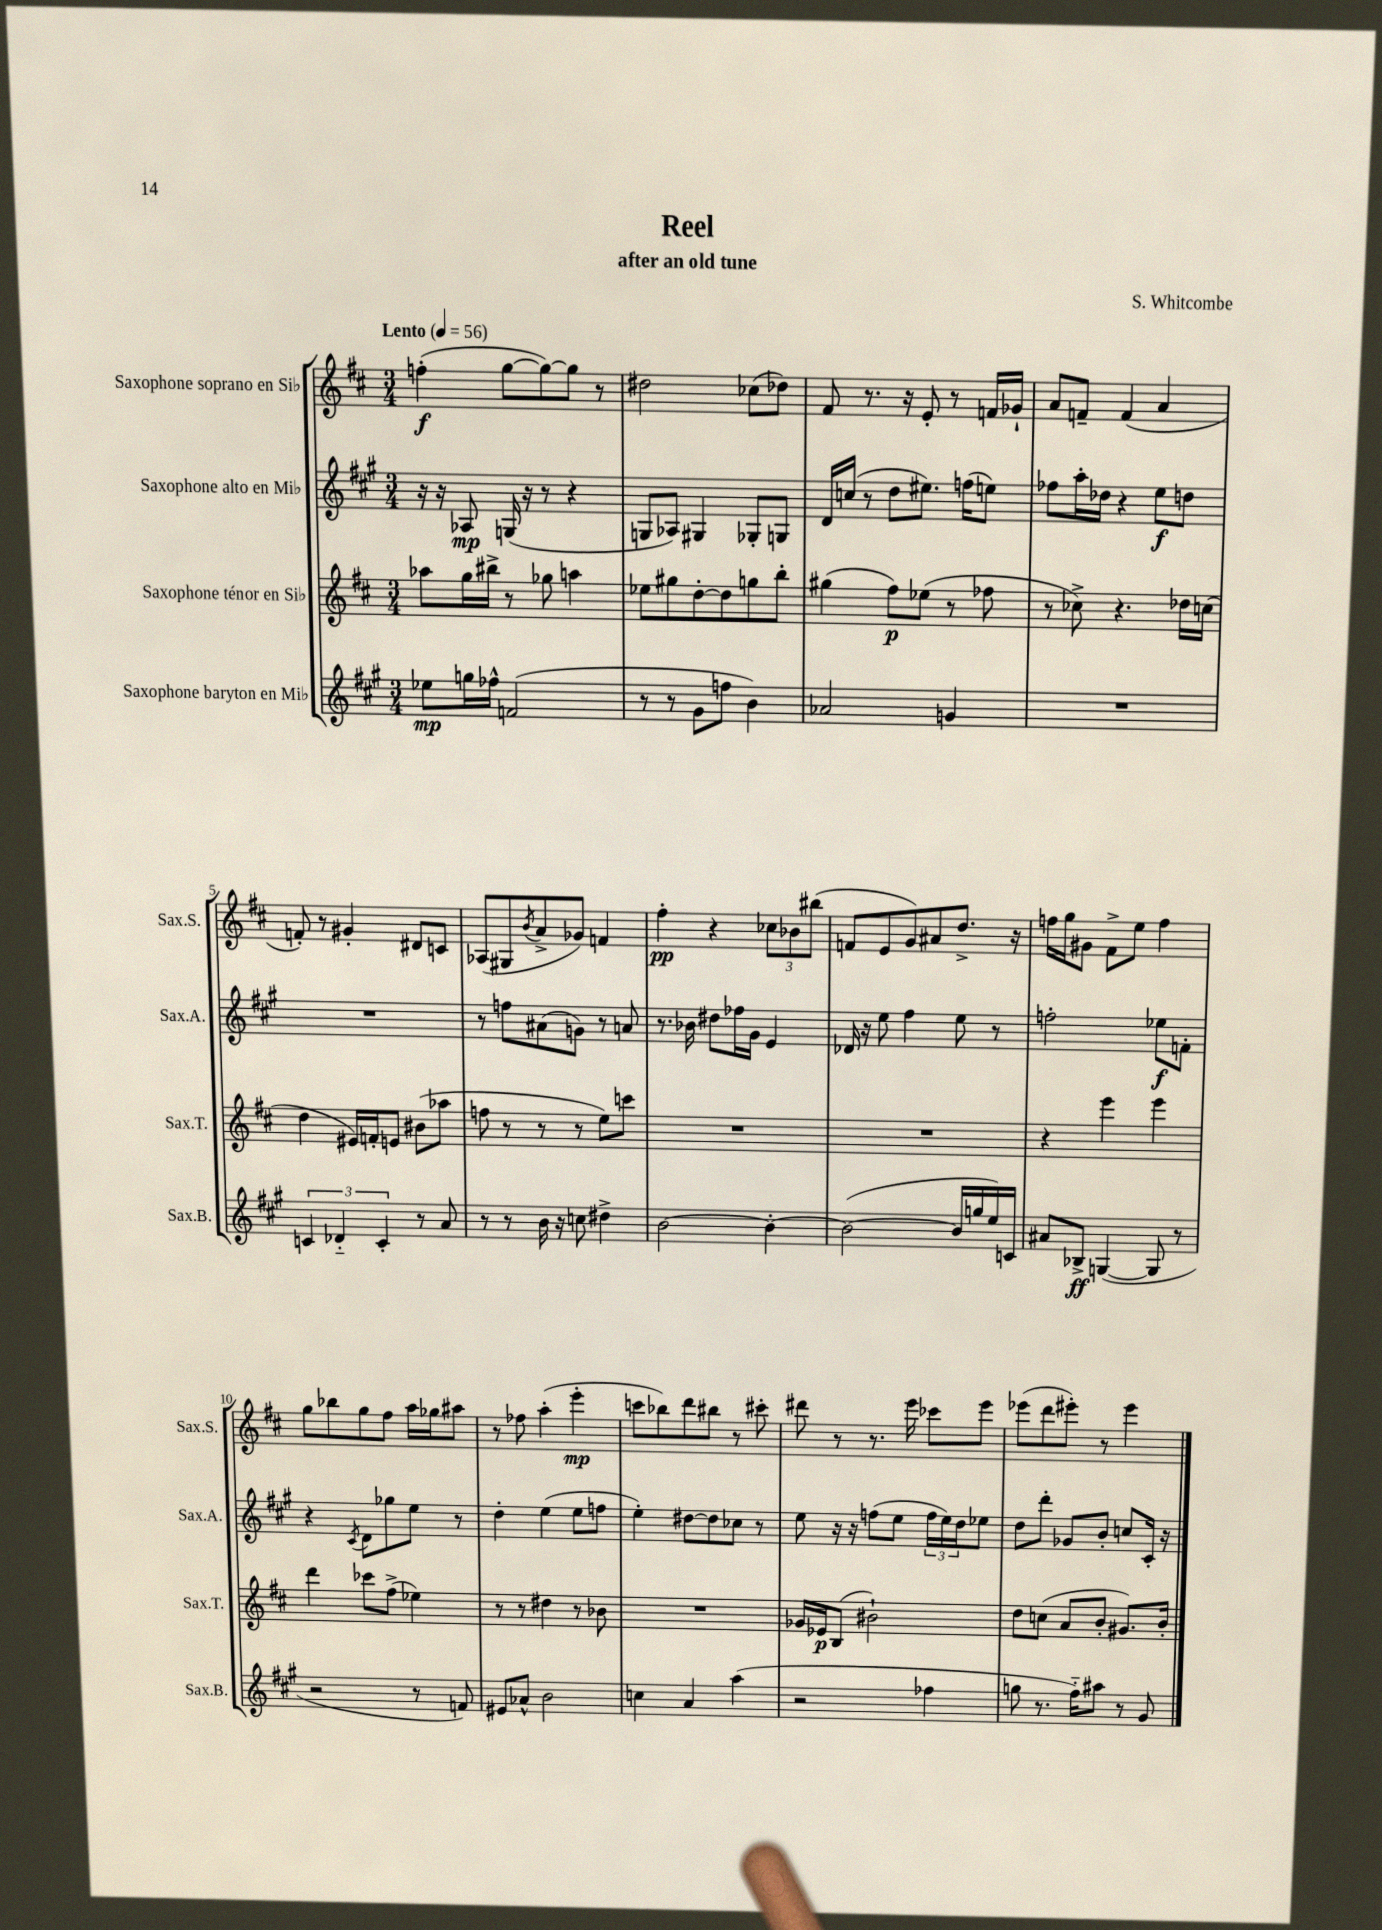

**kern	**dynam	**kern	**dynam	**kern	**dynam	**kern	**dynam
*part4	*part4	*part3	*part3	*part2	*part2	*part1	*part1
*staff4	*staff4	*staff3	*staff3	*staff2	*staff2	*staff1	*staff1
*I"Saxophone baryton en Mi♭	*	*I"Saxophone ténor en Si♭	*	*I"Saxophone alto en Mi♭	*	*I"Saxophone soprano en Si♭	*
*I'Sax.B.	*	*I'Sax.T.	*	*I'Sax.A.	*	*I'Sax.S.	*
*clefG2	*	*clefG2	*	*clefG2	*	*clefG2	*
*k[f#c#g#]	*	*k[f#c#]	*	*k[f#c#g#]	*	*k[f#c#]	*
*M3/4	*	*M3/4	*	*M3/4	*	*M3/4	*
*MM56	*	*MM56	*	*MM56	*	*MM56	*
=1	=1	=1	=1	=1	=1	=1	=1
!	!	!	!	!	!	!LO:TX:a:B:t=Lento	!
8ee-X\L	mp	8aa-X\L	.	16r	.	(4ffn'\	f
.	.	.	.	16r	.	.	.
16ggn\L	.	16gg\L	.	8A-X/	mp	.	.
16ff-X^^\JJ	.	16bb#X^\JJ	.	.	.	.	.
(2fn/	.	8r	.	(16Gn/	.	[8gg\L	.
.	.	.	.	16r	.	.	.
.	.	8gg-X\	.	8r	.	8gg\_)	.
.	.	4aan\	.	4r	.	8gg\J]	.
.	.	.	.	.	.	8r	.
=2	=2	=2	=2	=2	=2	=2	=2
8r	.	8ee-X\L	.	8Gn/L	.	2dd#X\	.
8r	.	8gg#X\	.	8A-X/J)	.	.	.
8g#\L	.	[8dd'\	.	4G#X/	.	.	.
8ffn\J	.	8dd\]	.	.	.	.	.
4b\)	.	8ggn\	.	8G-X'/L	.	(8cc-X\L	.
.	.	8bb'\J	.	8Gn/J	.	8dd-X\J)	.
=3	=3	=3	=3	=3	=3	=3	=3
2a-X/	.	(4gg#X\	.	16d/LL	.	8f#/	.
.	.	.	.	(16ccn/JJ	.	.	.
.	.	.	.	8r	.	8.r	.
.	.	8ff#\L)	p	8dd\L	.	.	.
.	.	.	.	.	.	16r	.
.	.	(8ee-X\J	.	8.ee#X\J)	.	8e'/	.
4gn/	.	8r	.	.	.	8r	.
.	.	.	.	(16ffn\KL	.	.	.
.	.	8ff-X\	.	8een\J)	.	16fn/LL	.
.	.	.	.	.	.	16g-X`/JJ	.
=4	=4	=4	=4	=4	=4	=4	=4
2.r	.	8r	.	8ff-X\L	.	8a/L	.
.	.	8cc-X^\)	.	16aa'\L	.	8fn~/J	.
.	.	.	.	16dd-X\JJ	.	.	.
.	.	4.r	.	4r	.	(4f/	.
.	.	.	.	8ee\L	f	4a/	.
.	.	16dd-X\LL	.	8ddn\J	.	.	.
.	.	(16ccn\JJ	.	.	.	.	.
!!LO:LB:g=z
=5	=5	=5	=5	=5	=5	=5	=5
6cn/	.	4dd\	.	2.r	.	8fn'/)	.
.	.	.	.	.	.	8r	.
6d-X/	.	.	.	.	.	.	.
.	.	16e#X/LL)	.	.	.	4g#X'/	.
.	.	16fn'/J	.	.	.	.	.
6c'/	.	.	.	.	.	.	.
.	.	8en/J	.	.	.	.	.
8r	.	(8b#X\L	.	.	.	8d#X/L	.
8a/	.	8aa-X\J	.	.	.	8cn/J	.
=6	=6	=6	=6	=6	=6	=6	=6
8r	.	8ffn\	.	8r	.	(8A-X/L	.
8r	.	8r	.	8ffn\L	.	8G#X/	.
.	.	.	.	.	.	8qb/	.
16b\	.	8r	.	(8a#X\	.	8a^/	.
16r	.	.	.	.	.	.	.
8ccn\	.	8r	.	8gn\J)	.	8g-X/J)	.
4dd#X^\	.	8ee\L)	.	8r	.	4fn/	.
.	.	8cccn\J	.	8an/	.	.	.
=7	=7	=7	=7	=7	=7	=7	=7
[2b\	.	2.r	.	8.r	.	4ff#'\	pp
.	.	.	.	16b-X\	.	.	.
.	.	.	.	8dd#X\L	.	4r	.
.	.	.	.	16ff-X\L	.	.	.
.	.	.	.	16g#\JJ	.	.	.
4b'\_	.	.	.	4e/	.	12cc-X\L	.
.	.	.	.	.	.	12b-X\	.
.	.	.	.	.	.	(12bb#X\J	.
=8	=8	=8	=8	=8	=8	=8	=8
(2b\_	.	2.r	.	16d-X/	.	8fn/L	.
.	.	.	.	16r	.	.	.
.	.	.	.	8ee\	.	8e/	.
.	.	.	.	4ff#\	.	8g/)	.
.	.	.	.	.	.	8a#X/	.
16b/LL]	.	.	.	8ee\	.	8.dd^/J	.
16ggn/	.	.	.	.	.	.	.
16ee/)	.	.	.	8r	.	.	.
16cn/JJ	.	.	.	.	.	16r	.
=9	=9	=9	=9	=9	=9	=9	=9
8a#X/L	.	4r	.	2ffn'\	.	16ffn\LL	.
.	.	.	.	.	.	16gg\J	.
8B-X^/J	ff	.	.	.	.	8g#X\J	.
([4Gn/	.	4eee\	.	.	.	8f#^\L	.
.	.	.	.	.	.	8ee\J	.
8G/]	.	4eee\	.	8ee-X\L	f	4ff\	.
8r	.	.	.	8fn'\J	.	.	.
!!LO:LB:g=z
=10	=10	=10	=10	=10	=10	=10	=10
2r	.	4ddd\	.	4r	.	8gg\L	.
.	.	.	.	.	.	8bb-X\	.
.	.	.	.	8qc#/	.	.	.
.	.	8ccc-X\L	.	8d\L	.	8gg\	.
.	.	(8ff#^\J	.	8gg-X\	.	8ff#\J	.
8r	.	4ee-X\)	.	8ee\J	.	16aa\LL	.
.	.	.	.	.	.	16gg-X\J	.
8fn/)	.	.	.	8r	.	8aa#X\J	.
=11	=11	=11	=11	=11	=11	=11	=11
8e#X/L	.	8r	.	4dd'\	.	8r	.
8a-X^^/J	.	8r	.	.	.	8ff-X\	.
2b\	.	4dd#X\	.	(4ee\	.	(4aa'\	.
.	.	8r	.	8ee\L	.	4eee'\	mp
.	.	8b-X\	.	8ffn\J	.	.	.
=12	=12	=12	=12	=12	=12	=12	=12
4ccn\	.	2.r	.	4ee'\)	.	8cccn\L	.
.	.	.	.	.	.	8bb-X\)	.
4a/	.	.	.	[8dd#X\L	.	8ddd\	.
.	.	.	.	8dd#\]	.	8bb#X\J	.
(4aa\	.	.	.	8cc-X\J	.	8r	.
.	.	.	.	8r	.	8ccc#X'\	.
=13	=13	=13	=13	=13	=13	=13	=13
2r	.	16g-X/LL	.	8ee\	.	8ddd#X\	.
.	.	16e-X/J	p	.	.	.	.
.	.	(8B/J	.	16r	.	8r	.
.	.	.	.	16r	.	.	.
.	.	2b#X`\)	.	(8ffn\L	.	8.r	.
.	.	.	.	8ee\J	.	.	.
.	.	.	.	.	.	16eee\	.
4ff-X\	.	.	.	24ff\LL	.	8ccc-X\L	.
.	.	.	.	24ee\)	.	.	.
.	.	.	.	24dd\J	.	.	.
.	.	.	.	8ee-X\J	.	8eee\J	.
=14	=14	=14	=14	=14	=14	=14	=14
8ggn\	.	8dd\L	.	8dd\L	.	(8eee-X\L	.
8.r	.	(8ccn\J	.	8ddd'\J	.	8ddd\	.
.	.	8a/L	.	8g-X/L	.	8eee#X'\J)	.
16ff#\KL)	.	.	.	.	.	.	.
8aa#X\J	.	8b'/J	.	8b'/J	.	8r	.
8r	.	8.g#X/L)	.	8ccn/L	.	4eee#\	.
8g#/	.	.	.	16c#'/Jk	.	.	.
.	.	16b'/Jk	.	16r	.	.	.
==	==	==	==	==	==	==	==
*-	*-	*-	*-	*-	*-	*-	*-
